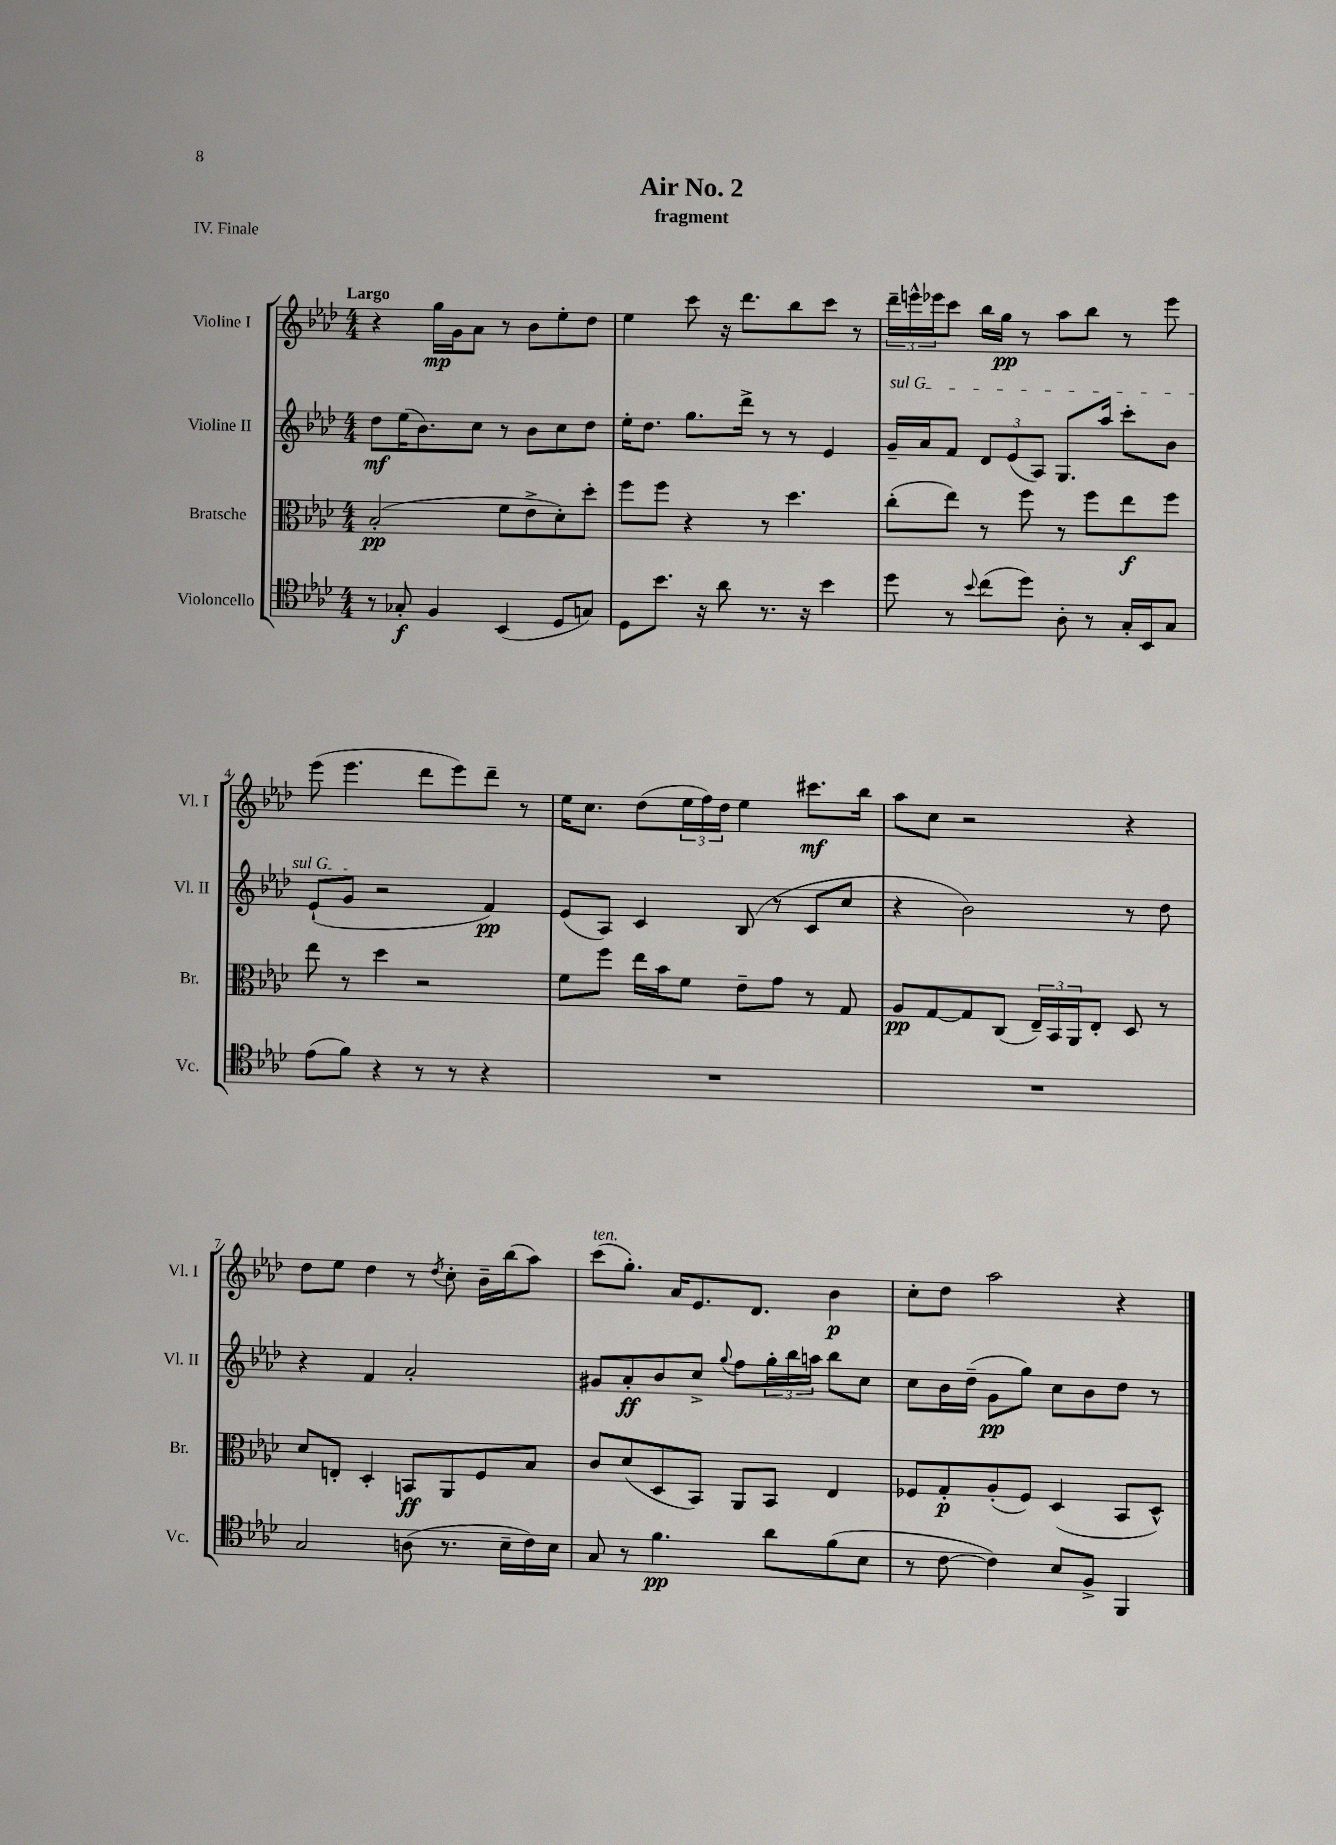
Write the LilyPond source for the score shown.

\header { title = "Air No. 2" subtitle = "fragment" piece = "IV. Finale" }
<<
\new StaffGroup <<
\new Staff = "s0" \with { instrumentName = "Violine I" shortInstrumentName = "Vl. I" } {
    \clef treble \key aes \major \numericTimeSignature \time 4/4 \tempo "Largo"
    r4 g''16\mp g'16 aes'8 r8 bes'8 ees''8-. des''8 |
    ees''4 c'''8 r16 des'''8. bes''8 c'''8 r8 |
    \tuplet 3/2 { des'''16-- e'''16-^ ees'''16 } c'''8 bes''16 g''16\pp r8 aes''8 bes''8 r8 ees'''8 |
    ees'''8( ees'''4. des'''8 ees'''8) des'''8-- r8 |
    ees''16 c''8. des''8( \tuplet 3/2 { ees''16 f''16) des''16 } ees''4 cis'''8.\mf bes''16 |
    aes''8 c''8 r2 r4 |
    des''8 ees''8 des''4 r8 \acciaccatura { des''8 } c''8-. bes'16-- bes''16( aes''8) |
    c'''8^\markup { \italic "ten." }( g''8.-.) aes'16 ees'8. des'8. bes'4\p |
    c''8-. des''8 aes''2 r4 \bar "|." |
}
\new Staff = "s1" \with { instrumentName = "Violine II" shortInstrumentName = "Vl. II" } {
    \clef treble \key aes \major \numericTimeSignature \time 4/4
    des''8\mf ees''16( bes'8.) c''8 r8 bes'8 c''8 des''8 |
    ees''16-. des''8. g''8. des'''16-> r8 r8 ees'4 |
    \once \override TextSpanner.bound-details.left.text = \markup { \italic "sul G" } g'16--\startTextSpan aes'16 f'8 \tuplet 3/2 { des'8 ees'8( aes8) } g8. aes''16 c'''8-. bes'8 |
    ees'8-!( g'8\stopTextSpan r2 f'4\pp) |
    ees'8( aes8) c'4 bes8( r8 c'8 c''8 |
    r4 bes'2) r8 des''8 |
    r4 f'4 aes'2-. |
    gis'8 aes'8-.\ff bes'8 c''8-> \appoggiatura { g''8 } f''8 \tuplet 3/2 { g''16-. bes''16 a''16 } bes''8 c''8 |
    c''8 bes'16 des''16--( g'8\pp g''8) c''8 bes'8 des''8 r8 \bar "|." |
}
\new Staff = "s2" \with { instrumentName = "Bratsche" shortInstrumentName = "Br." } {
    \clef alto \key aes \major \numericTimeSignature \time 4/4
    bes2-.\pp( f'8 ees'8-> des'8-.) des''8-. |
    f''8 f''8 r4 r8 des''4. |
    c''8-.( ees''8) r8 f''8 r8 f''8 ees''8\f f''8 |
    ees''8 r8 des''4 r2 |
    f'8 f''8 ees''16 bes'16 f'8 ees'8-- g'8 r8 g8 |
    aes8\pp g8~ g8 c8( \tuplet 3/2 { ees16--) bes,16 aes,16 } ees8-. des8 r8 |
    des'8 e8-. des4-. b,8\ff aes,8 f8 bes8 |
    c'8 des'8( des8 bes,8) aes,8 bes,8 ees4 |
    fes8 g8-.\p aes8-.( fes8) des4( bes,8 des8-^) \bar "|." |
}
\new Staff = "s3" \with { instrumentName = "Violoncello" shortInstrumentName = "Vc." } {
    \clef tenor \key aes \major \numericTimeSignature \time 4/4
    r8 ges8-.\f f4 bes,4( des8 g8) |
    des8 bes'8. r16 aes'8 r8. r16 bes'4 |
    des''8 r8 \appoggiatura { bes'8 } c''8( des''8) aes8-. r8 g16-. bes,16 g8 |
    ees'8( f'8) r4 r8 r8 r4 |
    R1 |
    R1 |
    g2 a8( r8. bes16-- c'16) bes16 |
    g8 r8 f'4.\pp aes'8 f'8( bes8 |
    r8 c'8~ c'4) bes8 f8-> f,4 \bar "|." |
}
>>
>>
